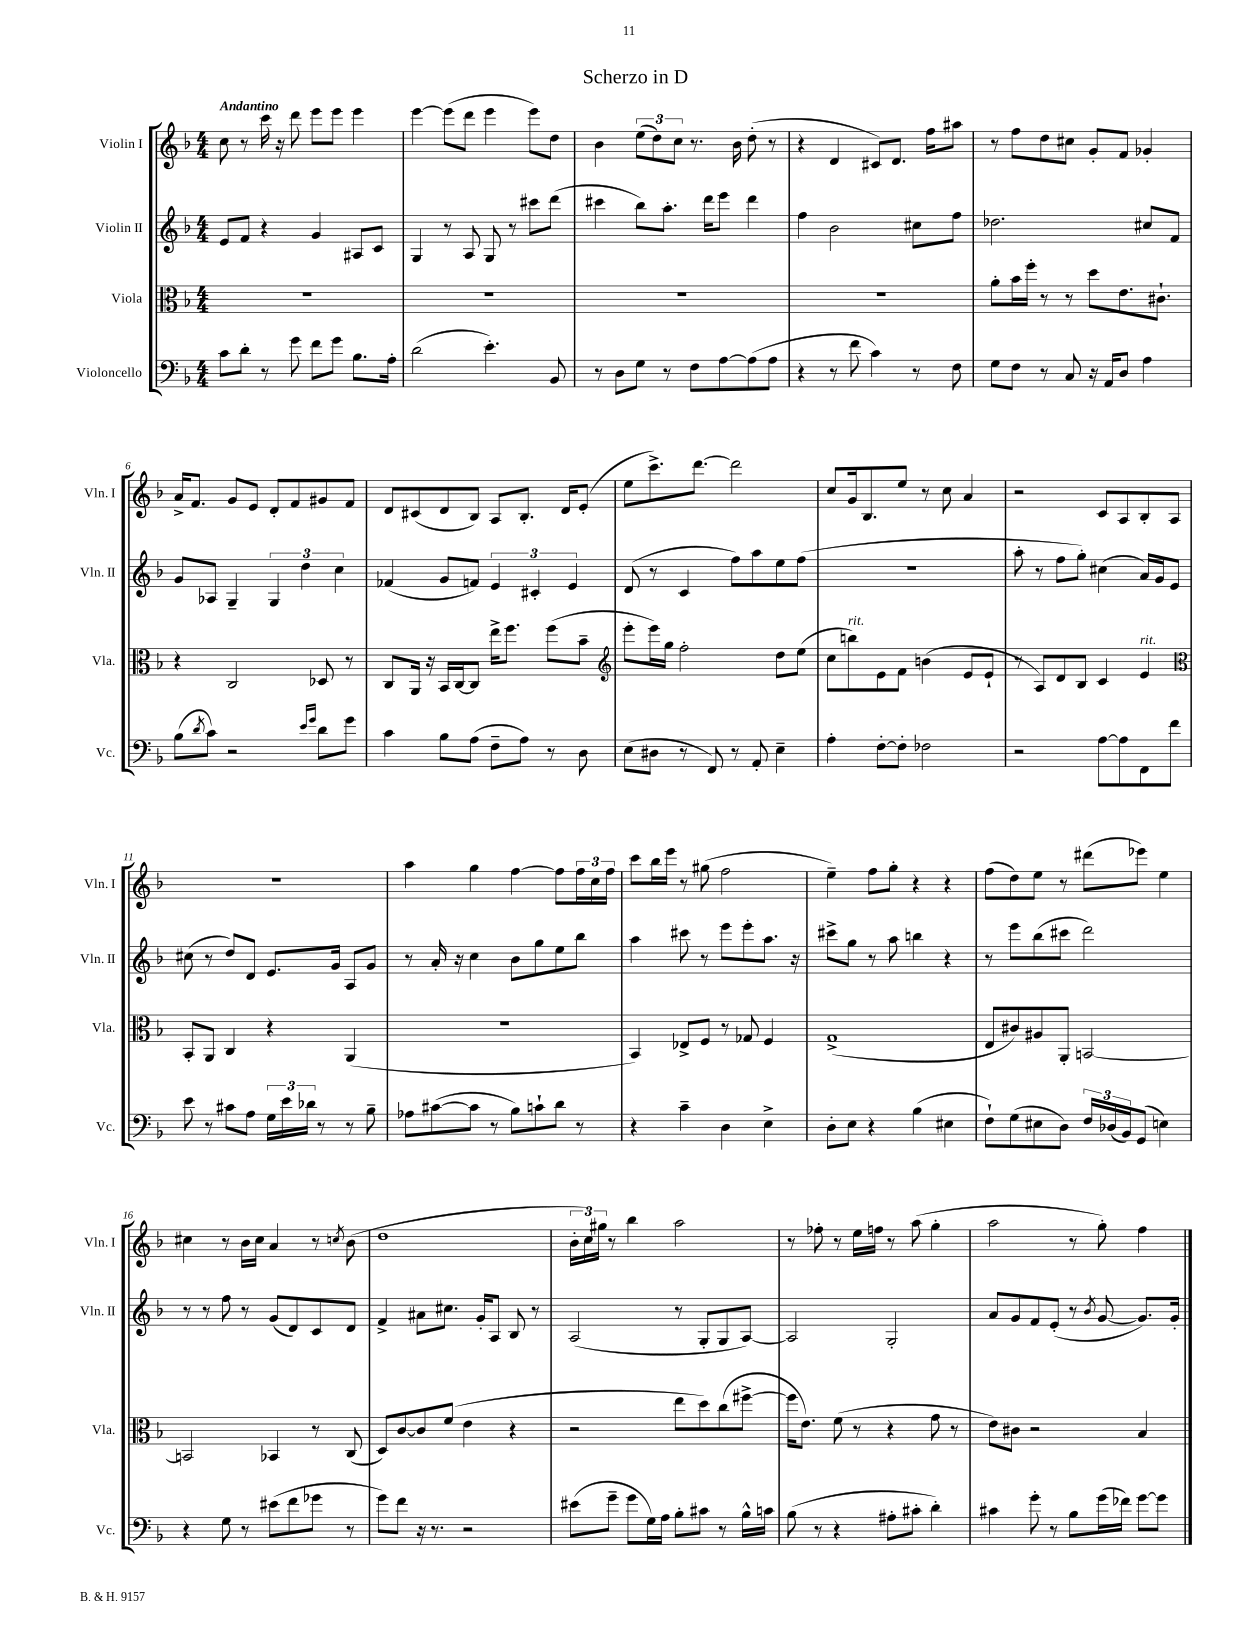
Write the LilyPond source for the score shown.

\header { title = "Scherzo in D" }
<<
\new StaffGroup <<
\new Staff = "s0" \with { instrumentName = "Violin I" shortInstrumentName = "Vln. I" } {
    \clef treble \key f \major \numericTimeSignature \time 4/4 \tempo "Andantino"
    c''8 r8 c'''16 r16 d'''8 e'''8 e'''8 e'''4 |
    e'''4~ e'''8( d'''8 e'''4 e'''8) d''8 |
    bes'4 \tuplet 3/2 { e''8( d''8) c''8 } r8. bes'16 d''8-.( r8 |
    r4 d'4 cis'8) d'8. f''16 ais''8 |
    r8 f''8 d''8 cis''8 g'8-. f'8 ges'4-. |
    a'16-> f'8. g'8 e'8 d'8-. f'8 gis'8 f'8 |
    d'8 cis'8( d'8 bes8) a8 bes8.-. d'16 e'8-.( |
    e''8 c'''8.->) d'''8.~ d'''2 |
    c''8 g'16 bes8. e''8 r8 c''8 a'4 |
    r2 c'8 a8 bes8-. a8 |
    R1 |
    a''4 g''4 f''4~ f''8 \tuplet 3/2 { f''16 c''16 f''16 } |
    c'''8 bes''16 e'''16 r8 gis''8( f''2 |
    e''4--) f''8 g''8-. r4 r4 |
    f''8( d''8) e''8 r8 dis'''8( ees'''8) e''4 |
    cis''4 r8 bes'16 cis''16 a'4 r8 \acciaccatura { c''8 } bes'8( |
    d''1 |
    \tuplet 3/2 { bes'16-. c''16) gis''16 } r8 bes''4 a''2 |
    r8 fes''8-. r8 e''16 f''16 r8 a''8( g''4-. |
    a''2 r8 g''8-.) f''4 \bar "|." |
}
\new Staff = "s1" \with { instrumentName = "Violin II" shortInstrumentName = "Vln. II" } {
    \clef treble \key f \major \numericTimeSignature \time 4/4
    e'8 f'8 r4 g'4 ais8 c'8 |
    g4 r8 a8 g8 r8 cis'''8 d'''8( |
    cis'''4 bes''8) a''8.-. d'''16 e'''8 d'''4 |
    f''4 bes'2 cis''8 f''8 |
    des''2. cis''8 f'8 |
    g'8 aes8 g4-- \tuplet 3/2 { g4 d''4 c''4 } |
    fes'4( g'8 f'8) \tuplet 3/2 { e'4 cis'4-. e'4 } |
    d'8( r8 c'4 f''8) a''8 e''8 f''8( |
    R1 |
    a''8-. r8 f''8 g''8-.) cis''4( a'16) g'16 e'8 |
    cis''8( r8 d''8) d'8 e'8. g'16 a8 g'8 |
    r8 a'16-. r16 c''4 bes'8 g''8 e''8 bes''8 |
    a''4 cis'''8 r8 e'''8 e'''8-. a''8. r16 |
    cis'''8-> g''8 r8 a''8 b''4 r4 |
    r8 e'''8 bes''8( cis'''8 d'''2) |
    r8 r8 f''8 r8 g'8( d'8) c'8 d'8 |
    f'4-> ais'8 cis''8. g'16-. a8 bes8 r8 |
    a2( r8 g8-. g8 a8~) |
    a2 g2-. |
    a'8 g'8 f'8 e'8-.( r8 \acciaccatura { bes'8 } g'8~ g'8.) g'16-. \bar "|." |
}
\new Staff = "s2" \with { instrumentName = "Viola" shortInstrumentName = "Vla." } {
    \clef alto \key f \major \numericTimeSignature \time 4/4
    R1 |
    R1 |
    R1 |
    R1 |
    a'8-. bes'16 f''16-. r8 r8 d''8 e'8. cis'8.-! |
    r4 c2 des8 r8 |
    c8 a,16 r16 bes,16 c16~ c8 e''16-> f''8. f''8( bes'8-- |
    \clef treble e'''8-. e'''16) g''16 f''2-. d''8 e''8( |
    c''8 b''8^\markup { \italic "rit." }) e'8 f'8 b'4( e'8 e'8-! |
    r8 a8) d'8 bes8 c'4 e'4^\markup { \italic "rit." } |
    \clef alto bes,8-. a,8 c4 r4 a,4( |
    R1 |
    bes,4) ees8-> f8 r8 ges8 f4 |
    g1->( |
    e8 cis'8) ais8 a,8-. b,2~ |
    b,2 bes,4 r8 c8( |
    d8) c'8~ c'8 f'8( e'4 r4 |
    r2 e''8 d''8) c''8( fis''8~-> |
    fis''16 e'8.) f'8( r8 r4 g'8 r8 |
    e'8) cis'8 r2 bes4 \bar "|." |
}
\new Staff = "s3" \with { instrumentName = "Violoncello" shortInstrumentName = "Vc." } {
    \clef bass \key f \major \numericTimeSignature \time 4/4
    c'8 d'8-. r8 g'8 f'8 g'8 bes8. a16-. |
    d'2( e'4.-.) bes,8 |
    r8 d8 g8 r8 f8 a8~ a8( a8 |
    r4 r8 f'8 c'4) r8 f8 |
    g8 f8 r8 c8 r16 a,16 d8 a4 |
    bes8( \acciaccatura { d'8 } c'8) r2 \grace { e'16 g'16 } d'8 g'8 |
    c'4 bes8 a8( f8-- a8) r8 d8 |
    e8( dis8 r8 f,8) r8 a,8-. e4-- |
    a4-. f8~-. f8-. fes2 |
    r2 a8~ a8 f,8 f'8 |
    e'8 r8 cis'8 a8 \tuplet 3/2 { g16 e'16 des'16 } r8 r8 bes8-- |
    aes8 cis'8~( cis'8 r8 bes8) c'8-! d'8 r8 |
    r4 c'4-- d4 e4-> |
    d8-. e8 r4 bes4( eis4 |
    f8-!) g8( eis8 d8) \tuplet 3/2 { f16 des16( bes,16) } g,8( e4) |
    r4 g8 r8 eis'8( f'8 ges'8 r8 |
    g'8) f'8 r16 r8. r2 |
    eis'8( g'8-- g'8 g16) a16 bes8-. cis'8 r8 bes16-^ c'16 |
    bes8( r8 r4 ais8-. cis'8-. d'4-.) |
    cis'4 g'8-. r8 bes8 g'16( fes'16) g'8~ g'8 \bar "|." |
}
>>
>>
